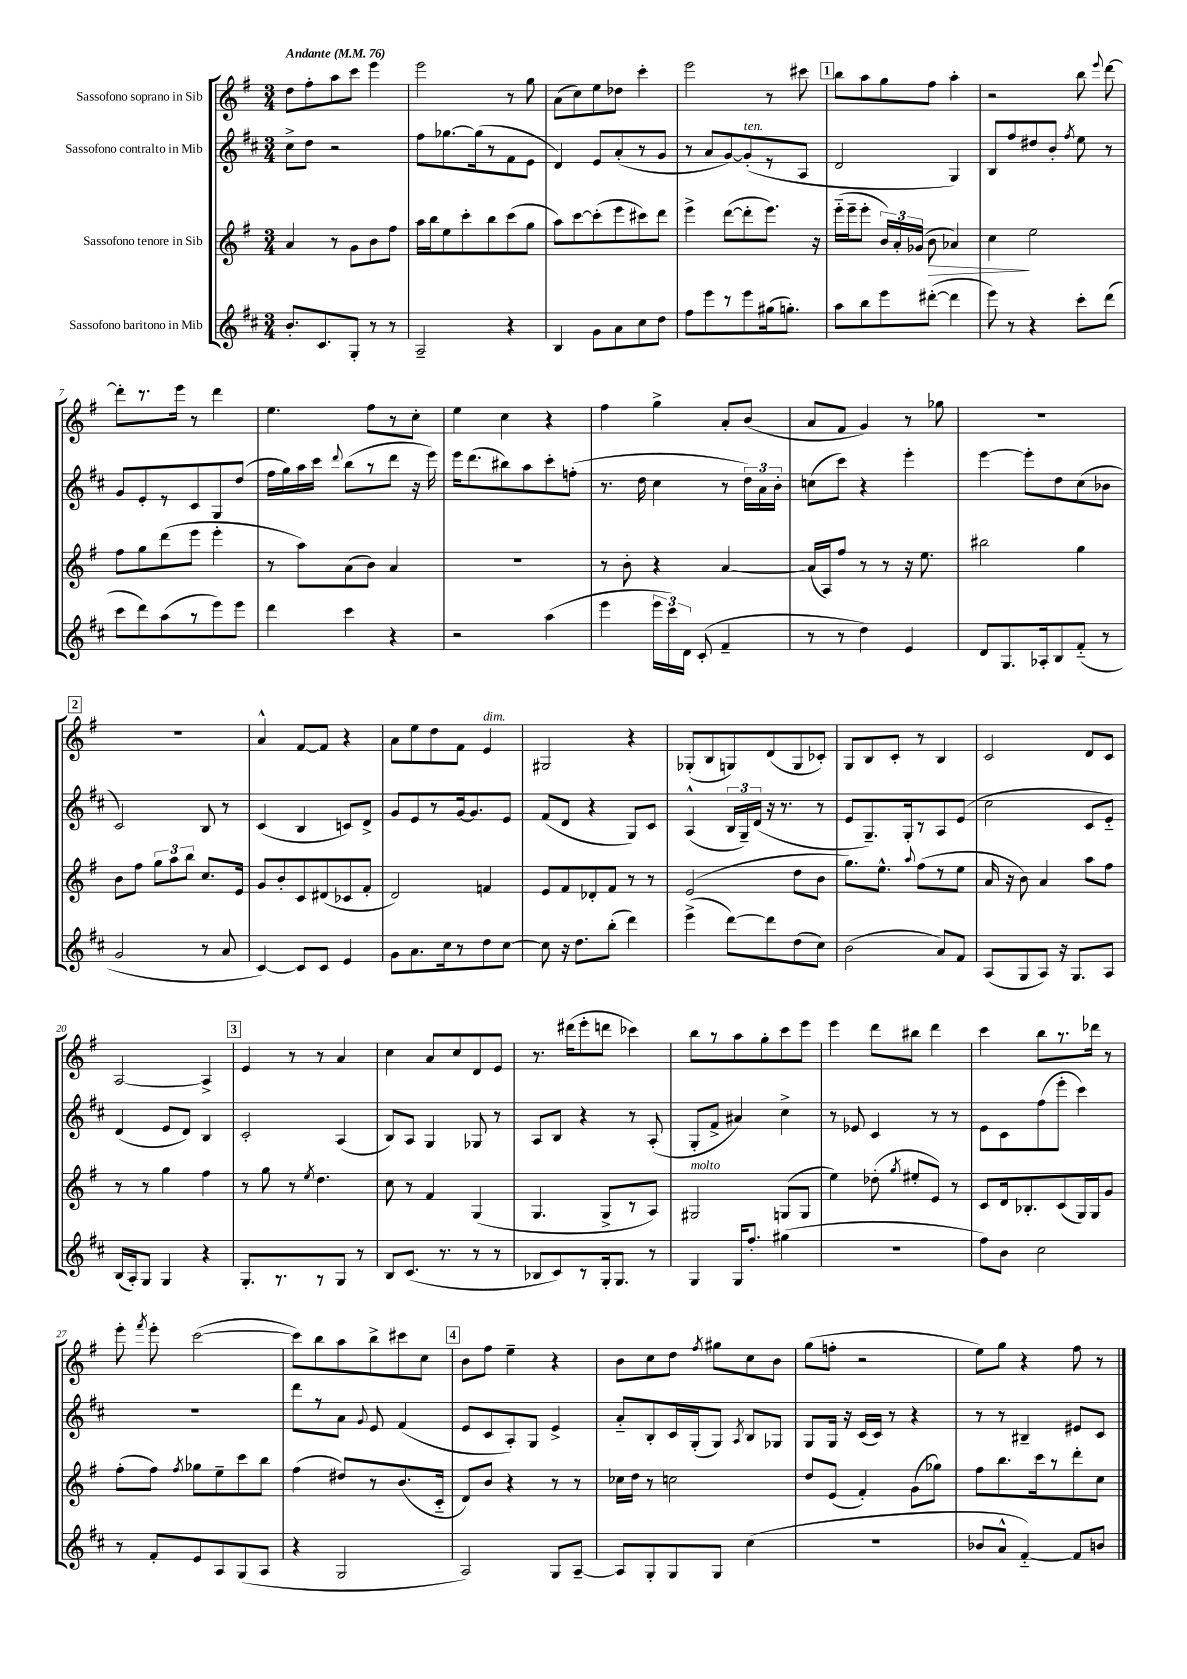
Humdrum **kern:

**kern	**kern	**dynam	**kern	**kern
*part4	*part3	*part3	*part2	*part1
*staff4	*staff3	*staff3	*staff2	*staff1
*I"Sassofono baritono in Mib	*I"Sassofono tenore in Sib	*	*I"Sassofono contralto in Mib	*I"Sassofono soprano in Sib
*clefG2	*clefG2	*	*clefG2	*clefG2
*k[f#c#]	*k[f#]	*	*k[f#c#]	*k[f#]
*M3/4	*M3/4	*	*M3/4	*M3/4
*MM76	*MM76	*	*MM76	*MM76
=1	=1	=1	=1	=1
!	!	!	!	!LO:TX:a:B:t=Andante
8.b'/L	4a/	.	8cc#^\L	8dd\L
.	.	.	8dd\J	8ff#'\
8.c#/	.	.	.	.
.	8r	.	2r	8aa\
8G'/J	8g\L	.	.	8ccc\J
8r	8b\	.	.	4eee\
8r	8ff#\J	.	.	.
=2	=2	=2	=2	=2
2A~/	16aa\LL	.	8ff#\L	2eee\
.	16bb\J	.	.	.
.	8ee\	.	[8.gg-X\	.
.	8ccc'\	.	.	.
.	.	.	(16gg-\k]	.
.	8bb\	.	8r	.
4r	(8ccc\	.	8f#\	8r
.	8gg\J	.	8e\J	8gg\
=3	=3	=3	=3	=3
4B/	8aa\L)	.	4d/)	(8a\L
.	[8ccc\	.	.	8cc\)
8g\L	(8ccc'\]	.	8e/L	8ee\
8a\	8eee\	.	(8a'/	8dd-X\J
8cc#\	8ccc#X\)	.	8r	4ccc'\
8dd\J	8ddd\J	.	8g/J	.
=4	=4	=4	=4	=4
8ff#\L	4eee^\	.	8r	2eee\
8eee\	.	.	8a/L	.
8r	([8ddd\L	.	[8g/)	.
!	!	!	!LO:TX:a:i:t=ten.	!
8eee\	8ddd'\]	.	(8g'/]	.
(16gg#X\k	8.eee\J)	.	8r	8r
8.ggn'\J)	.	.	.	.
.	.	.	8A/J	8ccc#X\
.	16r	.	.	.
!!LO:REH:place=s1:t=1
=5	=5	=5	=5	=5
8aa\L	(16eee\LL	.	2d/	8bb\L
.	16eee~\J	.	.	.
8bb\	8eee'\J	.	.	8aa\
8eee\	24b/LL)	.	.	8gg\
.	24a'/	.	.	.
.	(24g-X/JJ	.	.	.
!	!	!LO:HP:b	!	!
([8ddd#X'\J	8b\	>	.	8ff#\J
4ddd#\]	4a-X/)	.	4G/)	4aa'\
=6	=6	=6	=6	=6
8eee\)	4cc\	.	8B/L	2r
8r	.	.	8ff#/	.
4r	2ee\	]	8dd#X/	.
.	.	.	8b'/J	.
.	.	.	8qff#/	.
8ccc#'\L	.	.	8ee\	8bb\
.	.	.	.	8qqeee/
(8ddd\J	.	.	8r	[8ddd\
!!LO:LB:g=z
=7	=7	=7	=7	=7
8ccc#\L	8ff#\L	.	8g/L	8ddd'\L]
8ddd\)	8gg\	.	8e'/	8.r
(8aa\	(8ddd\	.	8r	.
.	.	.	.	16eee\Jk
8r	8eee\J	.	8c#/	8r
8eee\)	4eee'\	.	8G/	4ddd\
8eee\J	.	.	(8dd/J	.
=8	=8	=8	=8	=8
4ddd\	8r	.	16ff#\LL	4.ee\
.	.	.	16gg\)	.
.	8aa\L)	.	16aa\	.
.	.	.	16ccc#\JJ	.
.	.	.	8qqddd/	.
4ccc#\	(8a\	.	(8bb\L	.
.	8b\J)	.	8r	8ff#\L
4r	4a/	.	8ddd\J	8r
.	.	.	16r	8cc'\J
.	.	.	16eee\)	.
=9	=9	=9	=9	=9
2r	2.r	.	16eee\KL	4ee\
.	.	.	(8.ddd\	.
.	.	.	8bb#X\)	4cc\
.	.	.	8aa\	.
(4aa\	.	.	8ccc#'\	4r
.	.	.	(8ffn'\J	.
=10	=10	=10	=10	=10
4eee\	8r	.	8.r	4ff#\
.	8b'\	.	.	.
.	.	.	16dd\	.
24eee\LL	4r	.	4cc#\	4gg^\
24ccc#\)	.	.	.	.
24d\JJ	.	.	.	.
(8c#'/	.	.	.	.
4f#~/	[4a/	.	8r	8a'/L
.	.	.	24dd\LL)	(8b/J
.	.	.	24a\	.
.	.	.	24b'\JJ	.
=11	=11	=11	=11	=11
8r	(16a/LL]	.	(8ccn\L	8a/L
.	16A/J)	.	.	.
8r	8ff#/J	.	8ccc#\J)	8f#/J
4dd\)	8r	.	4r	4g/)
.	8r	.	.	.
4e/	16r	.	4eee'\	8r
.	8.ee\	.	.	.
.	.	.	.	8gg-X\
=12	=12	=12	=12	=12
8d/L	2bb#X\	.	[4eee\	2.r
8.G/	.	.	.	.
.	.	.	8eee'\L]	.
16A-X'/k	.	.	.	.
8B/	.	.	8dd\	.
(8f#/J	4gg\	.	(8cc#\	.
8r	.	.	8b-X\J	.
!!LO:LB:g=z
!!LO:REH:place=s1:t=2
=13	=13	=13	=13	=13
2g/	8b\L	.	2c#/)	2.r
.	8ff#\J	.	.	.
.	12gg\L	.	.	.
.	12aa\	.	.	.
.	12bb\J	.	.	.
8r	8.cc/L	.	8B/	.
8a/	.	.	8r	.
.	16e/Jk	.	.	.
=14	=14	=14	=14	=14
[4c#/)	8g/L	.	(4c#/	4a^^/
.	8b'/	.	.	.
8c#/L]	8c/	.	4B/	[8f#/L
8c#/J	(8d#X/	.	.	8f#/J]
4e/	8c-X/	.	8cn/L)	4r
.	8f#'/J	.	8d^/J	.
=15	=15	=15	=15	=15
8g\L	2d/)	.	8g/L	8a\L
8.a\	.	.	8e/	8ee\
.	.	.	8r	8dd\
16cc#\k	.	.	.	.
8r	.	.	[16g/k	8f#\J
.	.	.	8.g/]	.
!	!	!	!	!LO:TX:a:i:t=dim.
8dd\	4fn/	.	.	4e/
[8cc#\J	.	.	8e/J	.
=16	=16	=16	=16	=16
8cc#\]	8e/L	.	(8f#/L	2G#X/
16r	8f#/	.	8d/J	.
8.dd\L	.	.	.	.
.	8d-X'/	.	4r	.
(8bb'\J	8f#/J	.	.	.
4ddd\)	8r	.	8G/L)	4r
.	8r	.	8c#/J	.
=17	=17	=17	=17	=17
(4eee^\	(2e/	.	(4A^^/	(8G-X'/L
.	.	.	.	8B/
[8ddd\L)	.	.	24B/LL	8Gn/)
.	.	.	24G~/)	.
.	.	.	(24d/JJ	.
8ddd\]	.	.	16r	(8d/
.	.	.	8.r	.
(8dd\	8dd\L	.	.	8G/
8cc#\J)	8b\J	.	8r	8c-X'/J)
=18	=18	=18	=18	=18
(2b\	8.gg\L)	.	8e/L	8G/L
.	.	.	8.G~/)	8B/
.	8.ee^^\J	.	.	.
.	.	.	.	8c'/J
.	.	.	16G'/k	.
.	8qqaa/	.	.	.
.	(8ff#\L	.	8r	8r
8a/L)	8r	.	8A/	4B/
8f#/J	8ee\J	.	(8e/J	.
=19	=19	=19	=19	=19
(8A/L	16a/	.	2cc#\	2c/
.	16r	.	.	.
8G/	8b\)	.	.	.
8A/J)	4a/	.	.	.
16r	.	.	.	.
8.G/L	.	.	.	.
.	8aa\L	.	8c#/L	8d/L
8A/J	8ff#\J	.	8e/J)	8c/J
!!LO:LB:g=z
=20	=20	=20	=20	=20
(16B/LL	8r	.	(4d/	[2A/
16A'/J)	.	.	.	.
8G/J	8r	.	.	.
4G/	4gg\	.	8e/L	.
.	.	.	8d/J)	.
4r	4ff#\	.	4B/	4A^/]
!!LO:REH:place=s1:t=3
=21	=21	=21	=21	=21
8.G'/L	8r	.	2c#'/	4e/
.	8gg\	.	.	.
8.r	.	.	.	.
.	8r	.	.	8r
.	8qee/	.	.	.
8r	4.dd\	.	.	8r
8G/J	.	.	(4A/	4a/
8r	.	.	.	.
=22	=22	=22	=22	=22
8B/L	8cc\	.	8B/L)	4cc\
(8.c#/J	8r	.	8A/J	.
.	4f#/	.	4G/	8a/L
8.r	.	.	.	.
.	.	.	.	8cc/
8r	(4G/	.	8G-X/	8d/
8r	.	.	8r	8e/J
=23	=23	=23	=23	=23
8B-X/L	4.G/	.	8A/L	8.r
8c#/)	.	.	8B/J	.
.	.	.	.	(16ddd#X\KL
8r	.	.	4r	8eee'\
16G'/k	8G^/L	.	.	8dddn\J
8.G/J	.	.	.	.
.	8r	.	8r	4ccc-X\)
8r	8A/J)	.	(8A'/	.
=24	=24	=24	=24	=24
!	!LO:TX:a:i:t=molto	!	!	!
4G/	2G#X/	.	8G'/L	8bb\L
.	.	.	8f#^/J	8r
16G/KL	.	.	4a#X/)	8aa\
8.ff#'/J	.	.	.	.
.	.	.	.	8gg'\
(4gg#X\	(8Gn/L	.	4cc#^\	8ccc\
.	8G/J	.	.	8eee\J
=25	=25	=25	=25	=25
2.r	4ee\)	.	8r	4eee\
.	.	.	8e-X/	.
.	(8dd-X'\	.	4c#/	8ddd\L
.	8qgg/	.	.	.
.	8ee#X'/L	.	.	8bb#X\J
.	8e/J)	.	8r	4ddd\
.	8r	.	8r	.
=26	=26	=26	=26	=26
8ff#\L)	8c/L	.	8e\L	4ccc\
8b\J	16d/k	.	8c#\	.
.	8.B-X'/	.	.	.
2cc#\	.	.	(8ff#\	8bb\L
.	(8c/	.	8eee'\J	8.r
.	16G/L)	.	4ccc#\)	.
.	16G/J	.	.	16ddd-X\Jk
.	8g/J	.	.	8r
!!LO:LB:g=z
=27	=27	=27	=27	=27
8r	(8ff#'\L	.	2.r	8eee'\
.	.	.	.	8qfff#/
8f#'/L	8ff#\J)	.	.	8eee'\
.	8qff#/	.	.	.
8e/	8gg-X\L	.	.	([2ccc\
8A/	8ee~\	.	.	.
(8G/	8ccc\	.	.	.
8A/J	8bb\J	.	.	.
=28	=28	=28	=28	=28
4r	(4ff#\	.	8ddd\L	8ccc\L])
.	.	.	8r	8bb\
2G/	8dd#X/L)	.	8a\J	8aa\
.	.	.	8qqg/	.
.	8r	.	8e/	8bb^\
.	(8.b/	.	(4f#/	8ccc#X\
.	.	.	.	8cc\J
.	16c/Jk	.	.	.
!!LO:REH:place=s1:t=4
=29	=29	=29	=29	=29
2A/)	8d/L)	.	8e/L	8b\L
.	8b/J	.	8c#/	8ff#\J
.	4r	.	8A'/)	4ee~\
.	.	.	8G/J	.
8G/L	8r	.	4e^/	4r
[8A~/J	8r	.	.	.
=30	=30	=30	=30	=30
8A/L]	16cc-X\LL	.	8a/L	8b\L
.	16dd\JJ	.	.	.
8G'/	8r	.	8B'/	8cc\
8G/	2ccn\	.	16c#/L	8dd\J
.	.	.	(16G'/J	.
.	.	.	.	8qff#/
8G/J	.	.	8G/J)	8gg#X\L
.	.	.	8qA/	.
(4cc#\	.	.	8B/L	8cc\
.	.	.	8G-X/J	8b\J
=31	=31	=31	=31	=31
2.r	8dd/L	.	8G/L	(8gg\L
.	(8e/J	.	16G/Jk	8ffn'\J
.	.	.	16r	.
.	4f#'/)	.	(16c#/LL	2r
.	.	.	16c#/JJ)	.
.	.	.	8r	.
.	(8g\L	.	4r	.
.	8gg-X\J)	.	.	.
=32	=32	=32	=32	=32
8b-X/L	8ff#\L	.	8r	8ee\L)
8a^^/J	8.bb\	.	8r	8gg\J
[4f#/)	.	.	4B#X~/	4r
.	16ccc\k	.	.	.
.	8r	.	.	.
8f#/L]	8ddd'\	.	8e#X/L	8ff#\
8bn/J	8cc\J	.	8c#/J	8r
==	==	==	==	==
*-	*-	*-	*-	*-
